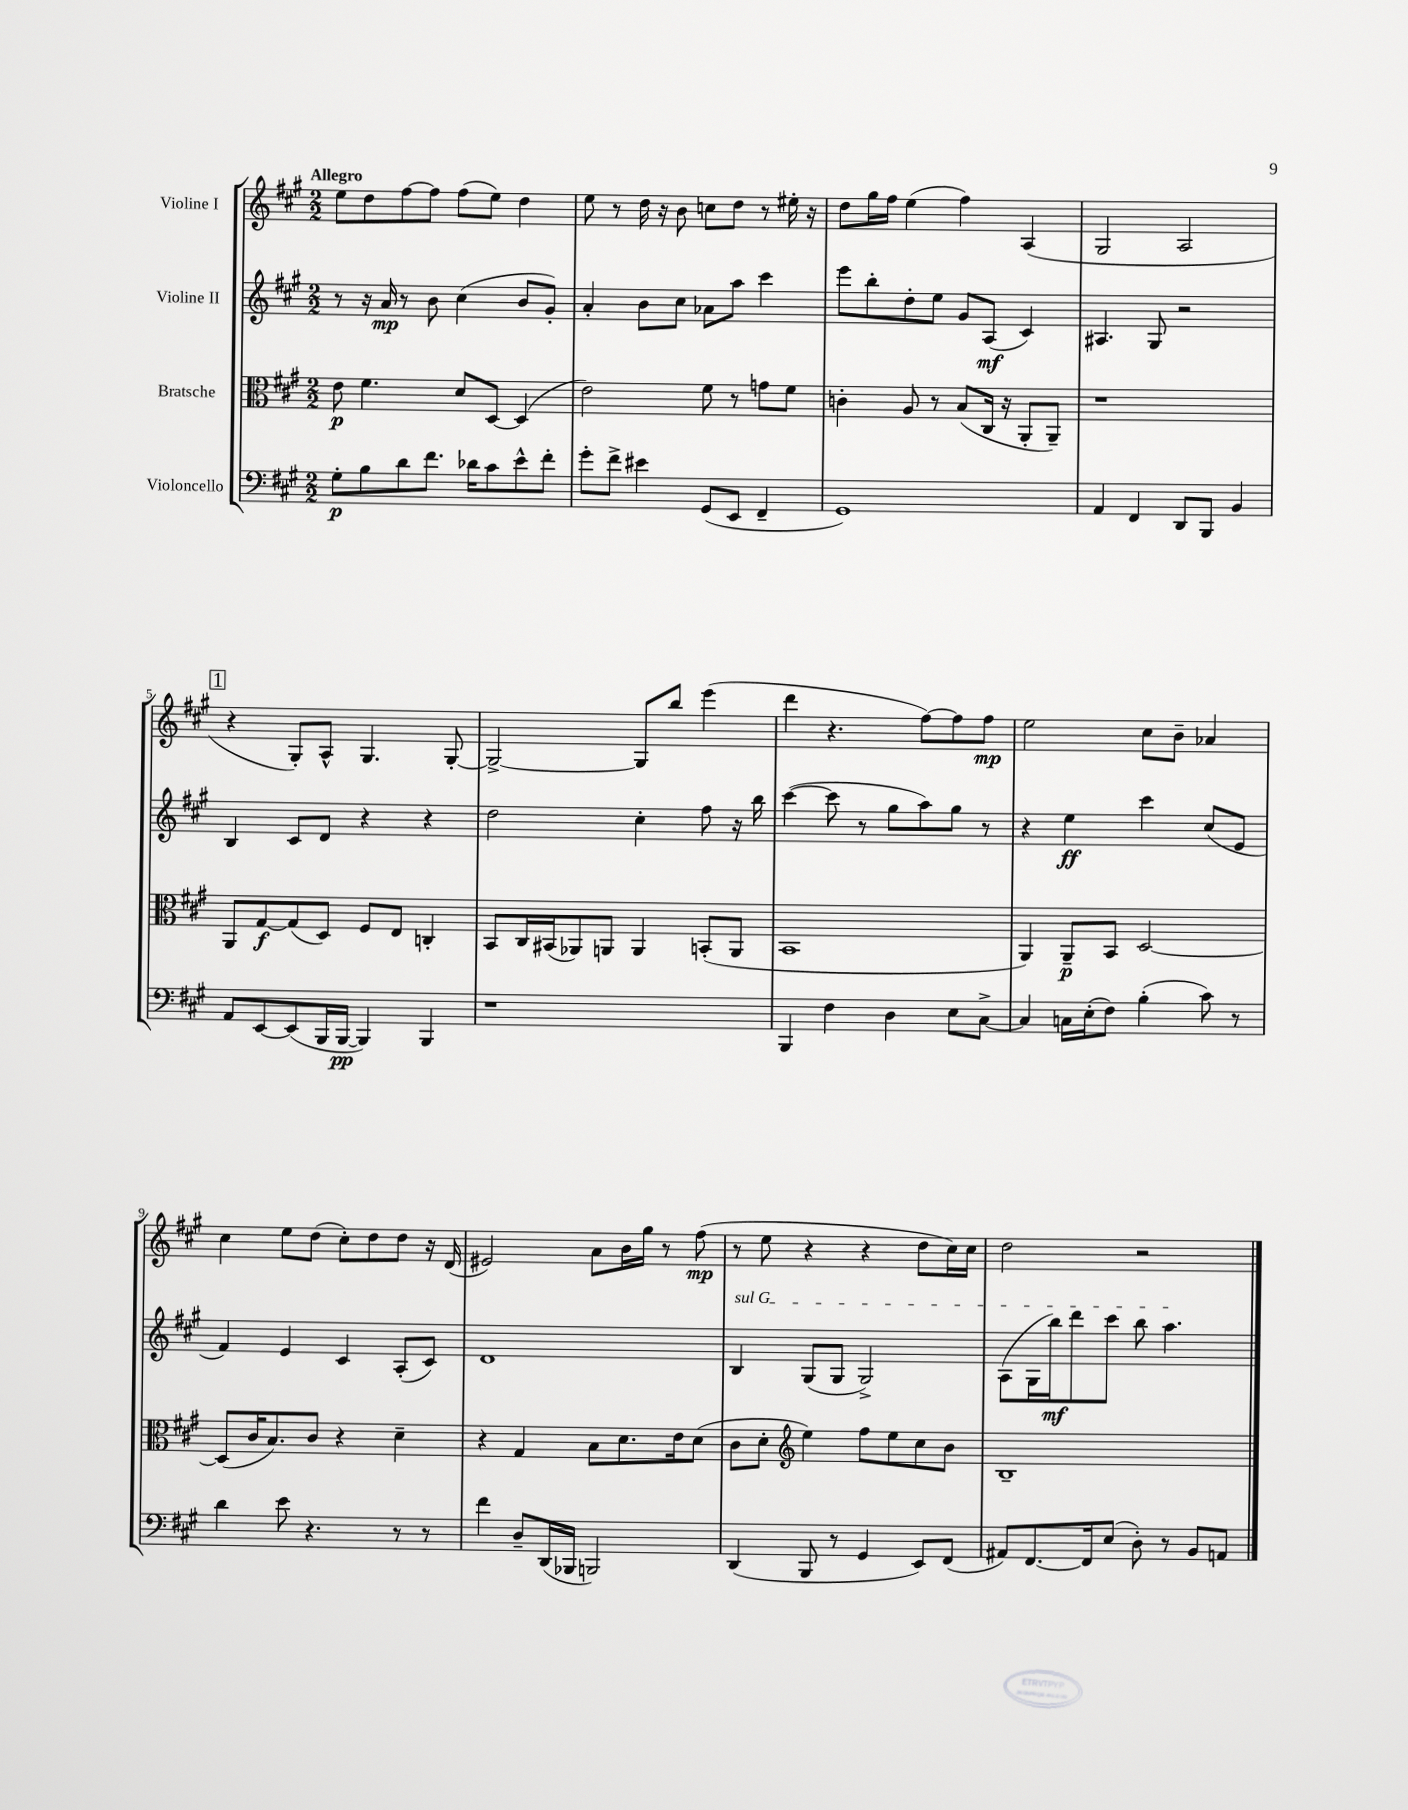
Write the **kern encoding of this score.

**kern	**dynam	**kern	**dynam	**kern	**dynam	**kern	**dynam
*part4	*part4	*part3	*part3	*part2	*part2	*part1	*part1
*staff4	*staff4	*staff3	*staff3	*staff2	*staff2	*staff1	*staff1
*I"Violoncello	*	*I"Bratsche	*	*I"Violine II	*	*I"Violine I	*
*clefF4	*	*clefC3	*	*clefG2	*	*clefG2	*
*k[f#c#g#]	*	*k[f#c#g#]	*	*k[f#c#g#]	*	*k[f#c#g#]	*
*M2/2	*	*M2/2	*	*M2/2	*	*M2/2	*
=1	=1	=1	=1	=1	=1	=1	=1
!	!	!	!	!	!	!LO:TX:a:B:t=Allegro	!
8G#'\L	p	8e\	p	8r	.	8ee\L	.
8B\	.	4.f#\	.	16r	.	8dd\	.
.	.	.	.	16a/	mp	.	.
8d\	.	.	.	8r	.	[8ff#\	.
8.f#\J	.	.	.	8b\	.	8ff#\J]	.
.	.	8d/L	.	(4cc#\	.	(8ff#\L	.
16d-X\KL	.	.	.	.	.	.	.
8c#\	.	[8D/J	.	.	.	8ee\J)	.
8e^^\	.	(4D/]	.	8b/L	.	4dd\	.
8f#'\J	.	.	.	8g#'/J)	.	.	.
=2	=2	=2	=2	=2	=2	=2	=2
8g#'\L	.	2e\)	.	4a'/	.	8ee\	.
8f#^\J	.	.	.	.	.	8r	.
4e#X\	.	.	.	8b\L	.	16dd\	.
.	.	.	.	.	.	16r	.
.	.	.	.	8cc#\J	.	8b\	.
(8GG#/L	.	8f#\	.	8a-X\L	.	8ccn\L	.
8EE/J	.	8r	.	8aa\J	.	8dd\J	.
4FF#~/	.	8gn\L	.	4ccc#\	.	8r	.
.	.	8f#\J	.	.	.	16ee#X'\	.
.	.	.	.	.	.	16r	.
=3	=3	=3	=3	=3	=3	=3	=3
1GG#)	.	4cn'\	.	8eee\L	.	8dd\L	.
.	.	.	.	8bb'\	.	16gg#\L	.
.	.	.	.	.	.	16ff#\JJ	.
.	.	8A/	.	8dd'\	.	(4ee\	.
.	.	8r	.	8ee\J	.	.	.
.	.	(8B/L	.	8g#/L	.	4ff#\)	.
.	.	16C#/Jk	.	(8A/J	mf	.	.
.	.	16r	.	.	.	.	.
.	.	8AA'/L	.	4c#/)	.	(4A/	.
.	.	8AA~/J)	.	.	.	.	.
=4	=4	=4	=4	=4	=4	=4	=4
4AA/	.	1r	.	4.A#X/	.	2G#/	.
4FF#/	.	.	.	.	.	.	.
.	.	.	.	8G#/	.	.	.
8DD/L	.	.	.	2r	.	2A/	.
8BBB/J	.	.	.	.	.	.	.
4BB/	.	.	.	.	.	.	.
!!LO:LB:g=z
!!LO:REH:place=s1:t=1
=5	=5	=5	=5	=5	=5	=5	=5
8AA/L	.	8AA/L	.	4B/	.	4r	.
[8EE/	.	[8G#/	f	.	.	.	.
(8EE/]	.	(8G#/]	.	8c#/L	.	8G#'/L)	.
16BBB/L	.	8D/J)	.	8d/J	.	8A^^/J	.
[16BBB/JJ	pp	.	.	.	.	.	.
4BBB/])	.	8F#/L	.	4r	.	4.G#/	.
.	.	8E/J	.	.	.	.	.
4BBB/	.	4Cn'/	.	4r	.	.	.
.	.	.	.	.	.	[8G#'/	.
=6	=6	=6	=6	=6	=6	=6	=6
1r	.	8BB/L	.	2dd\	.	2G#^/_	.
.	.	16C#/L	.	.	.	.	.
.	.	(16BB#X/J	.	.	.	.	.
.	.	8AA-X/)	.	.	.	.	.
.	.	8AAn/J	.	.	.	.	.
.	.	4AA/	.	4cc#'\	.	8G#/L]	.
.	.	.	.	.	.	8bb/J	.
.	.	(8BBn'/L	.	8ff#\	.	(4eee\	.
.	.	8AA/J	.	16r	.	.	.
.	.	.	.	16bb\	.	.	.
=7	=7	=7	=7	=7	=7	=7	=7
4BBB/	.	1BB	.	([4ccc#\	.	4ddd\	.
4F#\	.	.	.	8ccc#\]	.	4.r	.
.	.	.	.	8r	.	.	.
4D\	.	.	.	8gg#\L	.	.	.
.	.	.	.	8aa\)	.	[8ff#\L)	.
8E\L	.	.	.	8gg#\J	.	8ff#\]	.
[8C#^\J	.	.	.	8r	.	8ff#\J	mp
=8	=8	=8	=8	=8	=8	=8	=8
4C#/]	.	4AA/)	.	4r	.	2ee\	.
16Cn\LL	.	8AA~/L	p	4ee\	ff	.	.
(16E'\J	.	.	.	.	.	.	.
8F#\J)	.	8BB/J	.	.	.	.	.
(4B'\	.	[2D/	.	4ccc#\	.	8cc#\L	.
.	.	.	.	.	.	8b~\J	.
8c#\)	.	.	.	(8cc#/L	.	4a-X/	.
8r	.	.	.	8e/J	.	.	.
!!LO:LB:g=z
=9	=9	=9	=9	=9	=9	=9	=9
4d\	.	(8D/L]	.	4f#/)	.	4cc#\	.
.	.	16c#/K	.	.	.	.	.
.	.	8.B/)	.	.	.	.	.
8e\	.	.	.	4e/	.	8ee\L	.
4.r	.	8c#/J	.	.	.	(8dd\J	.
.	.	4r	.	4c#/	.	8cc#'\L)	.
.	.	.	.	.	.	8dd\	.
8r	.	4d~\	.	(8A'/L	.	8dd\J	.
8r	.	.	.	8c#/J)	.	16r	.
.	.	.	.	.	.	(16d/	.
=10	=10	=10	=10	=10	=10	=10	=10
4f#\	.	4r	.	1d	.	2e#X/)	.
8D~/L	.	4G#/	.	.	.	.	.
(16DD/L	.	.	.	.	.	.	.
16BBB-X/JJ	.	.	.	.	.	.	.
2BBBn/)	.	8B\L	.	.	.	8a\L	.
.	.	8.d\	.	.	.	16b\L	.
.	.	.	.	.	.	16gg#\JJ	.
.	.	.	.	.	.	8r	.
.	.	16e\k	.	.	.	.	.
.	.	(8d\J	.	.	.	(8ff#\	mp
=11	=11	=11	=11	=11	=11	=11	=11
!	!	!	!	!LO:TX:a:i:t=sul G	!	!	!
(4DD/	.	8c#\L	.	4B/	.	8r	.
.	.	8d'\J	.	.	.	8ee\	.
*	*	*clefG2	*	*	*	*	*
8BBB/	.	4ee\)	.	(8G#/L	.	4r	.
8r	.	.	.	8G#/J	.	.	.
4GG#/	.	8ff#\L	.	2G#^/)	.	4r	.
.	.	8ee\	.	.	.	.	.
8EE/L)	.	8cc#\	.	.	.	8dd\L	.
(8FF#/J	.	8b\J	.	.	.	16cc#\L)	.
.	.	.	.	.	.	16cc#\JJ	.
=12	=12	=12	=12	=12	=12	=12	=12
8AA#X/L)	.	1B~	.	(8A\L	.	2dd\	.
[8.FF#/	.	.	.	16G#\L	.	.	.
.	.	.	.	16bb\J)	mf	.	.
.	.	.	.	8ddd\	.	.	.
16FF#/k]	.	.	.	.	.	.	.
(8E/J	.	.	.	8ccc#\J	.	.	.
8D'\)	.	.	.	8bb\	.	2r	.
8r	.	.	.	4.aa\	.	.	.
8BB/L	.	.	.	.	.	.	.
8AAn/J	.	.	.	.	.	.	.
==	==	==	==	==	==	==	==
*-	*-	*-	*-	*-	*-	*-	*-
